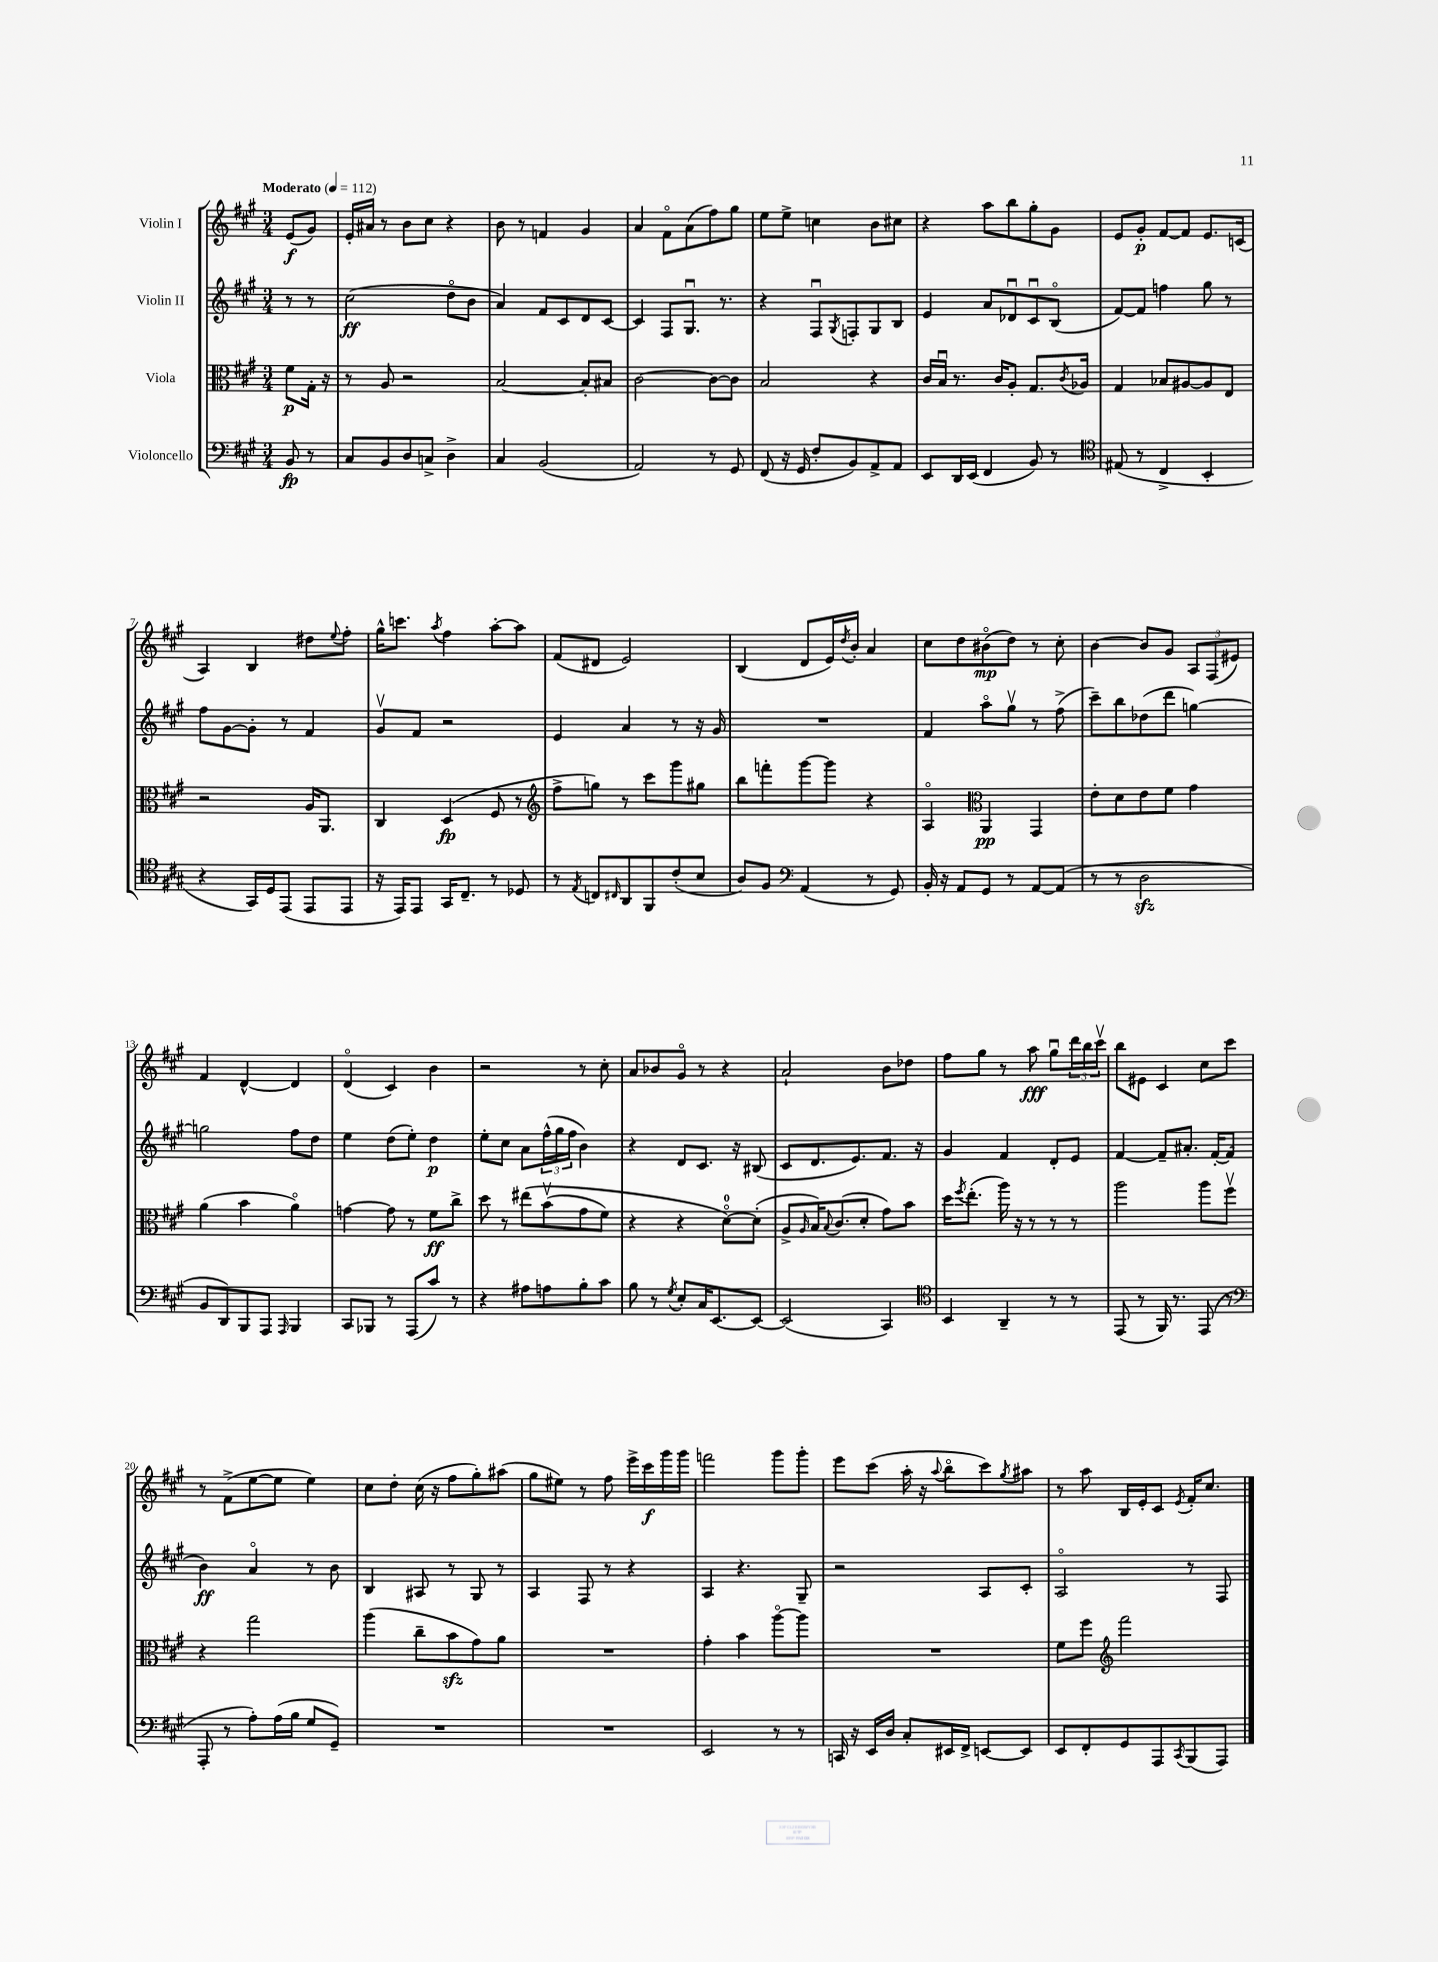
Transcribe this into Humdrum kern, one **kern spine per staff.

**kern	**dynam	**kern	**dynam	**kern	**dynam	**kern	**dynam
*part4	*part4	*part3	*part3	*part2	*part2	*part1	*part1
*staff4	*staff4	*staff3	*staff3	*staff2	*staff2	*staff1	*staff1
*I"Violoncello	*	*I"Viola	*	*I"Violin II	*	*I"Violin I	*
*clefF4	*	*clefC3	*	*clefG2	*	*clefG2	*
*k[f#c#g#]	*	*k[f#c#g#]	*	*k[f#c#g#]	*	*k[f#c#g#]	*
*M3/4	*	*M3/4	*	*M3/4	*	*M3/4	*
*MM112	*	*MM112	*	*MM112	*	*MM112	*
=	=	=	=	=	=	=	=
!	!	!	!	!	!	!LO:TX:a:B:t=Moderato	!
8BB/	fp	8f#\L	p	8r	.	(8e/L	f
8r	.	16G#'\Jk	.	8r	.	8g#/J)	.
.	.	16r	.	.	.	.	.
=1	=1	=1	=1	=1	=1	=1	=1
8C#/L	.	8r	.	(2cc#\	ff	16e'/LL	.
.	.	.	.	.	.	16a#X/JJ	.
8BB/	.	8A/	.	.	.	8r	.
8D/	.	2r	.	.	.	8b\L	.
8Cn^/J	.	.	.	.	.	8cc#\J	.
4D^\	.	.	.	8dd\L	.	4r	.
.	.	.	.	8b\J	.	.	.
=2	=2	=2	=2	=2	=2	=2	=2
4C#/	.	[2B/	.	4a/)	.	8b\	.
.	.	.	.	.	.	8r	.
(2BB/	.	.	.	8f#/L	.	4fn/	.
.	.	.	.	8c#/	.	.	.
.	.	8B'/L]	.	8d/	.	4g#/	.
.	.	8B#X/J	.	[8c#/J	.	.	.
=3	=3	=3	=3	=3	=3	=3	=3
2AA/)	.	[2c#\	.	4c#/]	.	4a/	.
.	.	.	.	8F#/L	.	8f#\L	.
.	.	.	.	8.G#u/J	.	(8a\	.
8r	.	8c#\L_	.	.	.	8ff#\)	.
.	.	.	.	8.r	.	.	.
8GG#/	.	8c#\J]	.	.	.	8gg#\J	.
=4	=4	=4	=4	=4	=4	=4	=4
(8FF#/	.	2B/	.	4r	.	8ee\L	.
16r	.	.	.	.	.	8ee^\J	.
16GG#/	.	.	.	.	.	.	.
8F#'/L	.	.	.	8F#u/L	.	4ccn\	.
.	.	.	.	8qG#/	.	.	.
8BB/)	.	.	.	8Fn'/	.	.	.
8AA^/	.	4r	.	8G#/	.	8b\L	.
8AA/J	.	.	.	8B/J	.	8cc#X\J	.
=5	=5	=5	=5	=5	=5	=5	=5
8EE/L	.	16c#/LL	.	4e/	.	4r	.
.	.	16Bu/JJ	.	.	.	.	.
16DD/L	.	8.r	.	.	.	.	.
(16EE/JJ	.	.	.	.	.	.	.
4FF#/	.	.	.	8a/L	.	8aa\L	.
.	.	16c#/KL	.	.	.	.	.
.	.	8A'/J	.	8d-Xu/	.	8bb\	.
8BB/)	.	8.G#/L	.	8c#u/	.	8gg#'\	.
8r	.	.	.	(8B/J	.	8g#\J	.
.	.	8qc#/	.	.	.	.	.
.	.	16A-X/Jk	.	.	.	.	.
=6	=6	=6	=6	=6	=6	=6	=6
*clefC4	*	*	*	*	*	*	*
(8E#X/	.	4G#/	.	[8f#/L)	.	8e/L	.
8r	.	.	.	8f#/J]	.	8g#'/J	p
4C#^/	.	8B-X/L	.	4ffn\	.	[8f#/L	.
.	.	[8A#X/	.	.	.	8f#/J]	.
4BB'/	.	8A#/]	.	8gg#\	.	8.e/L	.
.	.	8E/J	.	8r	.	.	.
.	.	.	.	.	.	(16cn/Jk	.
!!LO:LB:g=z
=7	=7	=7	=7	=7	=7	=7	=7
4r	.	2r	.	8ff#\L	.	4A/)	.
.	.	.	.	[8g#\	.	.	.
16GG#/LL)	.	.	.	8g#'\J]	.	4B/	.
16D/J	.	.	.	.	.	.	.
(8EE/J	.	.	.	8r	.	.	.
8EE/L	.	16A/KL	.	4f#/	.	8dd#X\L	.
.	.	8.AA/J	.	.	.	.	.
.	.	.	.	.	.	8qqee/	.
8EE/J	.	.	.	.	.	8ff#'\J	.
=8	=8	=8	=8	=8	=8	=8	=8
16r	.	4C#/	.	8g#v/L	.	16gg#^^\KL	.
16EE/KL)	.	.	.	.	.	8.cccn\J	.
8EE/J	.	.	.	8f#/J	.	.	.
.	.	.	.	.	.	8qaa/	.
16GG#/KL	.	(4D/	fp	2r	.	4ff#\	.
8.C#~/J	.	.	.	.	.	.	.
8r	.	8F#/	.	.	.	[8aa'\L	.
8D-X/	.	8r	.	.	.	8aa\J]	.
=9	=9	=9	=9	=9	=9	=9	=9
*	*	*clefG2	*	*	*	*	*
8r	.	8ff#^\L	.	4e/	.	(8f#/L	.
8qE/	.	.	.	.	.	.	.
8Cn/L	.	8ggn\J)	.	.	.	8d#X/J	.
16qqC#X/	.	.	.	.	.	.	.
8AA/	.	8r	.	4a/	.	2e/)	.
8FF#/	.	8ccc#\L	.	.	.	.	.
(8c#'/	.	8ggg#\	.	8r	.	.	.
8B/J	.	8gg#X\J	.	16r	.	.	.
.	.	.	.	16g#/	.	.	.
=10	=10	=10	=10	=10	=10	=10	=10
8A/L)	.	8bb\L	.	2.r	.	(4B/	.
8F#/J	.	8fffn'\	.	.	.	.	.
*clefF4	*	*	*	*	*	*	*
(4AA/	.	[8ggg#\	.	.	.	8d/L	.
.	.	8ggg#\J]	.	.	.	16e/L)	.
.	.	.	.	.	.	8qdd/	.
.	.	.	.	.	.	16b'/JJ	.
8r	.	4r	.	.	.	4a/	.
8GG#/)	.	.	.	.	.	.	.
=11	=11	=11	=11	=11	=11	=11	=11
16BB'/	.	4A/	.	4f#/	.	8cc#\L	.
16r	.	.	.	.	.	.	.
8AA/L	.	.	.	.	.	8dd\	.
*	*	*clefC3	*	*	*	*	*
8GG#/J	.	4AA/	pp	8aa\L	.	(8b#X\	mp
8r	.	.	.	8gg#v\J	.	8dd\J)	.
[8AA/L	.	4GG#/	.	8r	.	8r	.
(8AA/J]	.	.	.	(8ff#^\	.	8cc#'\	.
=12	=12	=12	=12	=12	=12	=12	=12
8r	.	8e'\L	.	8ccc#~\L)	.	[4b\	.
8r	.	8d\	.	8bb\	.	.	.
2Dzz\	.	8e\	.	(8dd-X\	.	8b/L]	.
.	.	8f#\J	.	8ddd\J	.	8g#/J	.
.	.	4g#\	.	[4ggn\)	.	12A/L	.
.	.	.	.	.	.	(12F#/	.
.	.	.	.	.	.	12e#X/J)	.
!!LO:LB:g=z
=13	=13	=13	=13	=13	=13	=13	=13
8BB/L	.	(4a\	.	2ggn\]	.	4f#/	.
8DD/)	.	.	.	.	.	.	.
8BBB/	.	4b\	.	.	.	[4d^^/	.
8AAA/J	.	.	.	.	.	.	.
16qqAAA/	.	.	.	.	.	.	.
4BBB/	.	4a\)	.	8ff#\L	.	4d/]	.
.	.	.	.	8dd\J	.	.	.
=14	=14	=14	=14	=14	=14	=14	=14
8CC#/L	.	[4gn\	.	4ee\	.	(4d/	.
8BBB-X/J	.	.	.	.	.	.	.
8r	.	8g\]	.	(8dd\L	.	4c#/)	.
(8AAA/L	.	8r	.	8ee'\J)	.	.	.
8c#/J)	.	8f#\L	ff	4dd\	p	4b\	.
8r	.	8cc#^\J	.	.	.	.	.
=15	=15	=15	=15	=15	=15	=15	=15
4r	.	8dd\	.	8ee'\L	.	2r	.
.	.	8r	.	8cc#\J	.	.	.
8A#X\L	.	(8ee#X\L	.	8a\L	.	.	.
8An\	.	(8bv\	.	(24ff#^^\L	.	.	.
.	.	.	.	24gg#\	.	.	.
.	.	.	.	24ff#\JJ	.	.	.
8B'\	.	8g#\	.	4b\)	.	8r	.
8c#\J	.	8f#\J)	.	.	.	8cc#'\	.
=16	=16	=16	=16	=16	=16	=16	=16
8B\	.	4r	.	4r	.	8a/L	.
8r	.	.	.	.	.	8b-X/	.
8qG#/	.	.	.	.	.	.	.
8E'/L	.	4r	.	8d/L	.	8g#/J	.
16C#/K	.	.	.	8.c#/J	.	8r	.
[8.EE/	.	.	.	.	.	.	.
.	.	[8d\L)	.	.	.	4r	.
.	.	.	.	16r	.	.	.
8EE/J_	.	(8d'\J]	.	(8B#X/	.	.	.
=17	=17	=17	=17	=17	=17	=17	=17
(2EE/]	.	8A^/L	.	8c#/L	.	2a`/	.
.	.	16qqA/	.	.	.	.	.
.	.	16B/K)	.	8.d/	.	.	.
.	.	8qqB/	.	.	.	.	.
.	.	(8.c#/	.	.	.	.	.
.	.	.	.	8.e/)	.	.	.
.	.	8d'/J	.	.	.	.	.
4CC#/)	.	8g#\L)	.	8.f#/J	.	8b\L	.
.	.	8b\J	.	.	.	8dd-X\J	.
.	.	.	.	16r	.	.	.
=18	=18	=18	=18	=18	=18	=18	=18
*clefC4	*	*	*	*	*	*	*
4BB/	.	16dd\KL	.	4g#/	.	8ff#\L	.
.	.	8qff#/	.	.	.	.	.
.	.	(8.ee'\J	.	.	.	.	.
.	.	.	.	.	.	8gg#\J	.
4AA~/	.	16aa\)	.	4f#/	.	8r	.
.	.	16r	.	.	.	.	.
.	.	8r	.	.	.	8aa\	fff
8r	.	8r	.	8d'/L	.	8gg#u\L	.
8r	.	8r	.	8e/J	.	24ddd\L	.
.	.	.	.	.	.	24bb\	.
.	.	.	.	.	.	24ccc#v\JJ	.
=19	=19	=19	=19	=19	=19	=19	=19
(8EE/	.	2aa\	.	[4f#/	.	8bb\L	.
8r	.	.	.	.	.	8e#X\J	.
16FF#/)	.	.	.	8f#~/L]	.	4c#/	.
8.r	.	.	.	.	.	.	.
.	.	.	.	8.a#X'/J	.	.	.
(8EE/	.	8aa\L	.	.	.	8cc#\L	.
.	.	.	.	[16f#'/KL	.	.	.
8r	.	8ff#v\J	.	(8f#/J]	.	8ccc#\J	.
!!LO:LB:g=z
=20	=20	=20	=20	=20	=20	=20	=20
*clefF4	*	*	*	*	*	*	*
8AAA'/	.	4r	.	4b\)	ff	8r	.
8r	.	.	.	.	.	(8f#^\L	.
8A'\L)	.	2gg#\	.	4a/	.	[8ee\	.
(16A\L	.	.	.	.	.	8ee\J]	.
16B\JJ	.	.	.	.	.	.	.
8G#/L	.	.	.	8r	.	4ee\)	.
8GG#~/J)	.	.	.	8b\	.	.	.
=21	=21	=21	=21	=21	=21	=21	=21
2.r	.	(4aa\	.	4B/	.	8cc#\L	.
.	.	.	.	.	.	8dd'\J	.
.	.	8cc#~\L	.	8A#X/	.	(16cc#\	.
.	.	.	.	.	.	16r	.
.	.	8bzz\	.	8r	.	8ff#\L	.
.	.	8g#\)	.	8G#/	.	8gg#'\)	.
.	.	8a\J	.	8r	.	(8aa#X\J	.
=22	=22	=22	=22	=22	=22	=22	=22
2.r	.	2.r	.	4A/	.	8gg#\L	.
.	.	.	.	.	.	8ee#X\J)	.
.	.	.	.	8F#/	.	8r	.
.	.	.	.	8r	.	8ff#\	.
.	.	.	.	4r	.	16eee^\LL	.
.	.	.	.	.	.	16ccc#\	f
.	.	.	.	.	.	16ggg#\	.
.	.	.	.	.	.	16ggg#\JJ	.
=23	=23	=23	=23	=23	=23	=23	=23
2EE/	.	4g#'\	.	4A/	.	2fffn\	.
.	.	4b\	.	4.r	.	.	.
8r	.	[8aa\L	.	.	.	8ggg#\L	.
8r	.	8aa\J]	.	8G#~/	.	8ggg#'\J	.
=24	=24	=24	=24	=24	=24	=24	=24
16CCn/	.	2.r	.	2r	.	8eee\L	.
16r	.	.	.	.	.	.	.
16EE/LL	.	.	.	.	.	(8ccc#\J	.
16D/JJ	.	.	.	.	.	.	.
8C#'/L	.	.	.	.	.	16aa'\	.
.	.	.	.	.	.	16r	.
.	.	.	.	.	.	8qqaa/	.
16EE#X/L	.	.	.	.	.	8bb\L	.
16FF#^/JJ	.	.	.	.	.	.	.
[8EEn/L	.	.	.	8A/L	.	8ccc#\)	.
.	.	.	.	.	.	8qgg#/	.
8EE/J]	.	.	.	8c#'/J	.	8aa#X\J	.
=25	=25	=25	=25	=25	=25	=25	=25
8EE/L	.	8f#\L	.	2A/	.	8r	.
8FF#'/	.	8ff#\J	.	.	.	8aa\	.
*	*	*clefG2	*	*	*	*	*
8GG#/	.	2fff#\	.	.	.	16B/LL	.
.	.	.	.	.	.	16e'/J	.
8AAA/	.	.	.	.	.	8c#/J	.
8qCC#/	.	.	.	.	.	8qe/	.
(8BBB/	.	.	.	8r	.	16f#'/KL	.
.	.	.	.	.	.	8.cc#/J	.
8AAA/J)	.	.	.	8F#/	.	.	.
==	==	==	==	==	==	==	==
*-	*-	*-	*-	*-	*-	*-	*-
